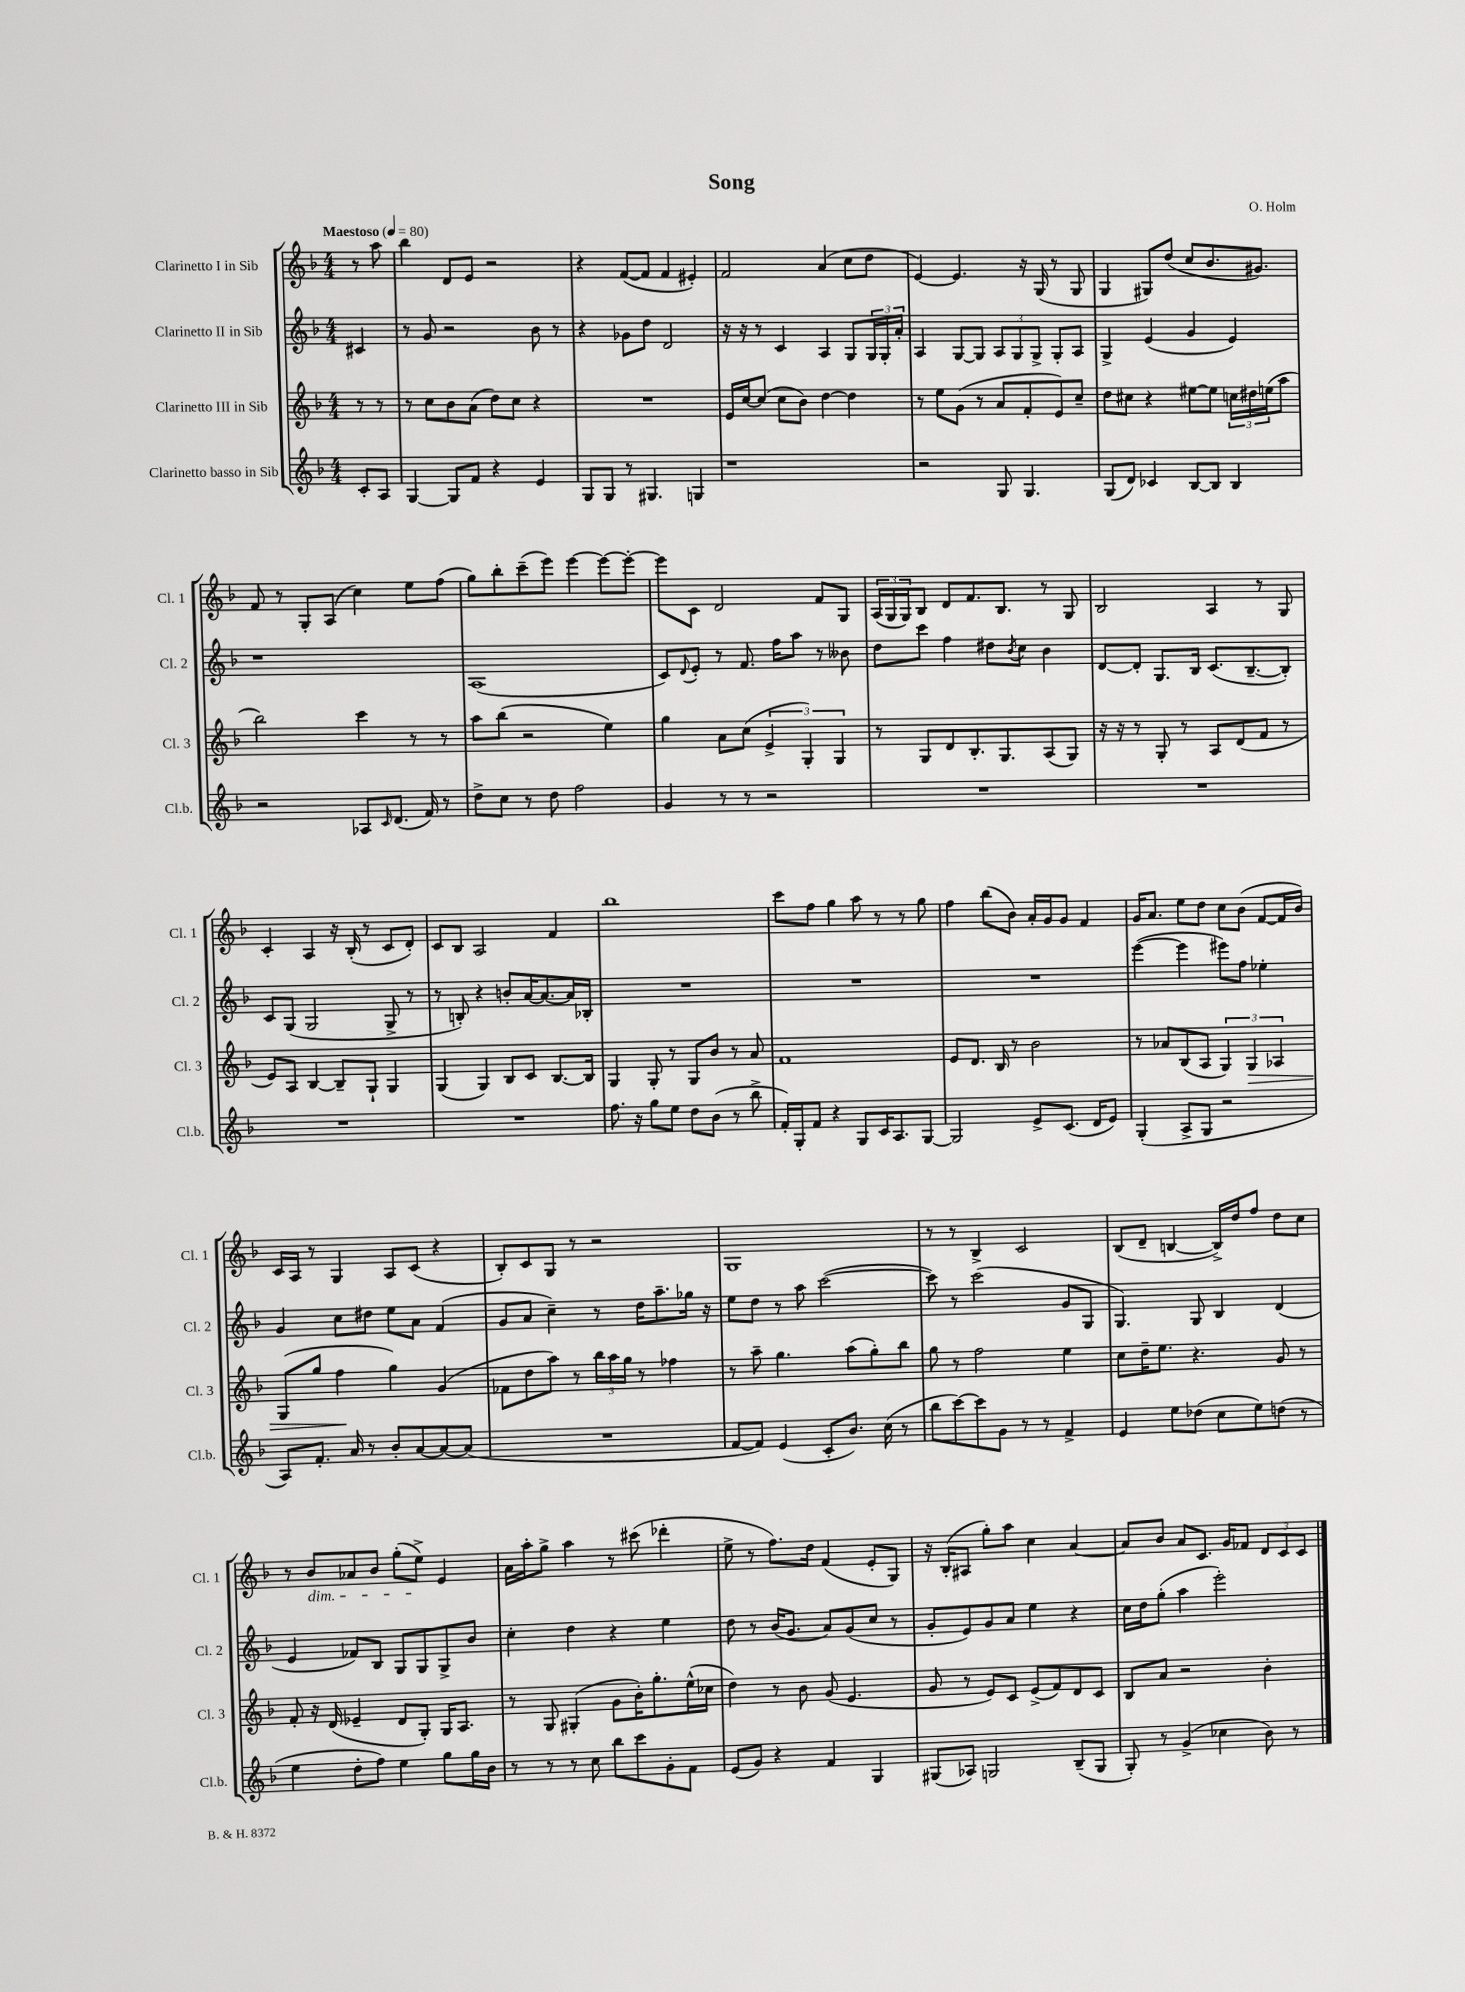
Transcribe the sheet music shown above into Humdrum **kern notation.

**kern	**kern	**dynam	**kern	**kern
*part4	*part3	*part3	*part2	*part1
*staff4	*staff3	*staff3	*staff2	*staff1
*I"Clarinetto basso in Sib	*I"Clarinetto III in Sib	*	*I"Clarinetto II in Sib	*I"Clarinetto I in Sib
*I'Cl.b.	*I'Cl. 3	*	*I'Cl. 2	*I'Cl. 1
*clefG2	*clefG2	*	*clefG2	*clefG2
*k[b-]	*k[b-]	*	*k[b-]	*k[b-]
*M4/4	*M4/4	*	*M4/4	*M4/4
*MM80	*MM80	*	*MM80	*MM80
=	=	=	=	=
!	!	!	!	!LO:TX:a:B:t=Maestoso
8c'/L	8r	.	4c#X/	8r
8A/J	8r	.	.	8aa\
=1	=1	=1	=1	=1
[4G/	8r	.	8r	4bb-\
.	8cc\L	.	8g/	.
8G/L]	8b-\	.	2r	8d/L
8f/J	(8a\J	.	.	8e/J
4r	8dd\L)	.	.	2r
.	8cc\J	.	.	.
4e/	4r	.	8b-\	.
.	.	.	8r	.
=2	=2	=2	=2	=2
8G/L	1r	.	4r	4r
8G/J	.	.	.	.
8r	.	.	8g-X\L	([8f/L
4.G#X/	.	.	8dd\J	8f/J]
.	.	.	2d/	4f/
4Gn/	.	.	.	4e#X'/)
=3	=3	=3	=3	=3
1r	16e/LL	.	16r	2f/
.	[16cc/J	.	16r	.
.	(8cc/J]	.	8r	.
.	8cc\L	.	4c/	.
.	8b-\J)	.	.	.
.	[4dd\	.	4A/	(4a/
.	4dd\]	.	8G/L	8cc\L
.	.	.	24G/L	8dd\J
.	.	.	24G'/	.
.	.	.	24a'/JJ	.
=4	=4	=4	=4	=4
2r	8r	.	4A/	[4e/)
.	8ee\L	.	.	.
.	(8g\J	.	[8G/L	4.e/]
.	8r	.	8G/J]	.
8G/	8a/L	.	12A/L	.
.	.	.	12G/	.
4.G/	8f'/	.	.	16r
.	.	.	12G^/J	.
.	.	.	.	(16G/
.	8e/)	.	8G'/L	8r
.	8cc~/J	.	8A/J	8G/
=5	=5	=5	=5	=5
(8G/L	8dd\L	.	4G^/	4G/
8d/J)	8cc#X\J	.	.	.
4c-X/	4r	.	(4e/	8G#X/L)
.	.	.	.	(8dd/J
[8B-/L	[8ee#X\L	.	4g/	8cc/L
8B-/J]	8ee#\J]	.	.	8.b-/
4B-/	24ccn\LL	.	4e/)	.
.	24dd#X\	.	.	.
.	.	.	.	8.g#X/J)
.	(24een\J	.	.	.
.	8aa\J	.	.	.
!!LO:LB:g=z
=6	=6	=6	=6	=6
2r	2bb-\)	.	1r	8f/
.	.	.	.	8r
.	.	.	.	8G'/L
.	.	.	.	(8A/J
8A-X/L	4ccc\	.	.	4cc\)
16qqc/	.	.	.	.
(8.d/J	.	.	.	.
.	8r	.	.	8ee\L
16f/)	.	.	.	.
8r	8r	.	.	(8ff\J
=7	=7	=7	=7	=7
8dd^\L	8aa\L	.	(1A	8gg\L)
8cc\J	(8bb-\J	.	.	8bb-'\
8r	2r	.	.	(8ccc~\
8dd\	.	.	.	8eee\J)
2ff\	.	.	.	[4eee\
.	4ee\)	.	.	8eee\L_
.	.	.	.	8eee'\J_
=8	=8	=8	=8	=8
4g/	4gg\	.	8c/L)	8eee\L]
.	.	.	8qqd/	.
.	.	.	8e'/J	8c\J
8r	8a\L	.	8r	2d/
8r	(8cc\J	.	8.f/	.
2r	6e^/	.	.	.
.	.	.	16ff\KL	.
.	.	.	8aa\J	.
.	6G'/)	.	.	.
.	.	.	8r	8f/L
.	6G/	.	.	.
.	.	.	8b--X\	8G/J
=9	=9	=9	=9	=9
1r	8r	.	8dd\L	(24A/LL
.	.	.	.	24G/
.	.	.	.	24G/J)
.	8G/L	.	8ccc\J	8B-/J
.	8d/	.	4ff\	8d/L
.	8.B-'/	.	.	8.f/
.	.	.	8dd#X\L	.
.	8.G/	.	.	8.B-/J
.	.	.	8qb-/	.
.	.	.	8cc\J	.
.	(8A/	.	4b-\	8r
.	8G/J)	.	.	8G/
=10	=10	=10	=10	=10
1r	16r	.	[8d/L	2B-/
.	16r	.	.	.
.	8r	.	8d'/J]	.
.	8G'/	.	8.G/L	.
.	8r	.	.	.
.	.	.	16B-/Jk	.
.	8A/L	.	(8.c/L	4A/
.	(8d/	.	.	.
.	.	.	[8.B-~/	.
.	8f/J	.	.	8r
.	8r	.	8B-'/J])	8G/
!!LO:LB:g=z
=11	=11	=11	=11	=11
1r	8e/L)	.	8c/L	4c'/
.	8A/J	.	(8G/J	.
.	[4B-/	.	2G/	4A/
.	8B-~/L]	.	.	16r
.	.	.	.	(16B-'/
.	8G`/J	.	.	8r
.	4G/	.	8G^/	8c/L
.	.	.	8r	8d'/J)
=12	=12	=12	=12	=12
1r	(4G/	.	8r	8c/L
.	.	.	8Bn'/)	8B-/J
.	4G/)	.	4r	2A/
.	8B-/L	.	8bn'/L	.
.	8c/J	.	[16a/K	.
.	.	.	8.a/_	.
.	[8.B-/L	.	.	4f/
.	.	.	16a/L]	.
.	16B-/Jk]	.	16B-X'/JJ	.
=13	=13	=13	=13	=13
8.ff\	4G/	.	1r	1bb-
16r	.	.	.	.
8gg\L	8G'/	.	.	.
8ee\J	8r	.	.	.
8dd\L	8G/L	.	.	.
(8b-\J	8b-/J	.	.	.
8r	8r	.	.	.
8bb-^\	8a/	.	.	.
=14	=14	=14	=14	=14
16f'/LL)	1f	.	1r	8ccc\L
16G'/J	.	.	.	.
8f/J	.	.	.	8ff\J
4r	.	.	.	4gg\
8G/L	.	.	.	8aa\
16c/K	.	.	.	8r
8.A/	.	.	.	.
.	.	.	.	8r
[8G/J	.	.	.	8gg\
=15	=15	=15	=15	=15
2G/]	8e/L	.	1r	4ff\
.	8.d/J	.	.	.
.	.	.	.	(8bb-\L
.	16B-/	.	.	.
.	8r	.	.	8b-\J)
8e^/L	2b-\	.	.	16a'/LL
.	.	.	.	16g/J
(8.c/J	.	.	.	8g/J
.	.	.	.	4f/
16d/KL	.	.	.	.
8e/J)	.	.	.	.
=16	=16	=16	=16	=16
(4G'/	8r	.	([4eee\	16g/KL
.	.	.	.	8.a/J
.	8a-X/L	.	.	.
8A^/L	(8B-/	.	4eee\]	8ee\L
8G/J	8A/J	.	.	8dd\J
2r	6G/)	.	8eee#X\L)	8cc\L
.	.	.	8ff\J	(8b-\J
!	!	!LO:HP:b	!	!
.	6G/	>	.	.
.	.	.	4ee-X'\	[8f/L
.	6A-X/	.	.	.
.	.	.	.	16f/L]
.	.	.	.	16b-/JJ)
!!LO:LB:g=z
=17	=17	=17	=17	=17
8A/L)	(8G/L	.	4g/	16c/LL
.	.	.	.	16A/JJ
8.f'/J	8gg/J	.	.	8r
.	4ff\	.	8cc\L	4G/
16a/	.	.	.	.
8r	.	.	8dd#X\J	.
8b-'/L	4gg\)	]	8ee\L	8A/L
[8a/	.	.	8a\J	(8c/J
8a/_	(4g/	.	(4f/	4r
(8a/J]	.	.	.	.
=18	=18	=18	=18	=18
1r	8f-X\L	.	8g/L	8B-'/L)
.	8dd\	.	8a/J	8c/
.	8aa\J)	.	4cc~\)	8G/J
.	8r	.	.	8r
.	24bb-\LL	.	8r	2r
.	24aa\	.	.	.
.	24gg\JJ	.	.	.
.	8r	.	16dd\KL	.
.	.	.	8.aa~\	.
.	4ff-X\	.	.	.
.	.	.	16gg-X\Jk	.
.	.	.	16r	.
=19	=19	=19	=19	=19
[8f/L	8r	.	8ee\L	1G
8f/J])	8aa~\	.	8dd\J	.
(4e/	4.gg\	.	8r	.
.	.	.	8aa\	.
8c'/L	.	.	([2ccc\	.
8.b-/J)	(8aa\L	.	.	.
.	8gg'\)	.	.	.
(16cc\	.	.	.	.
8r	8bb-\J	.	.	.
=20	=20	=20	=20	=20
8bb-\L	8gg\	.	8ccc\])	8r
[8ccc\)	8r	.	8r	8r
8ccc\]	2ff\	.	(2ccc\	4B-^/
8g\J	.	.	.	.
8r	.	.	.	2c/
8r	.	.	.	.
4f^/	4ee\	.	8g/L	.
.	.	.	8G/J	.
=21	=21	=21	=21	=21
4e/	8cc\L	.	4.G/)	(8B-/L
.	16dd~\K	.	.	8d~/J
.	8.ee\J	.	.	.
8ee\L	.	.	.	[4Bn/
(8dd-X\J	4.r	.	8G/	.
8cc\L	.	.	4B-/	16B^/LL])
.	.	.	.	16dd/J
8ee\)	.	.	.	8ff/J
(8ddn\J	8g/	.	(4d/	8dd\L
8r	8r	.	.	8cc\J
!!LO:LB:g=z
=22	=22	=22	=22	=22
4ee\	8f'/	.	4e/	8r
!	!	!	!	!LO:TX:b:i:t=dim.
.	16r	.	.	8b-/L
.	(16d/	.	.	.
8dd'\L	4e-X~/	.	8f-X/L)	8a-X/
8ff\J)	.	.	8B-/J	8b-/J
4ee\	8d/L	.	8G/L	(8gg'\L
.	8G'/J)	.	8G/	8ee^\J)
8gg\L	16G/KL	.	8G^/	4e/
.	8.A/J	.	.	.
16gg\L	.	.	8b-/J	.
16b-\JJ	.	.	.	.
=23	=23	=23	=23	=23
8r	8r	.	4cc'\	16a\LL
.	.	.	.	16aa'\J
8r	8G/	.	.	8gg^\J
8r	(4G#X'/	.	4dd\	4aa\
8cc\	.	.	.	.
8bb-\L	8g\L	.	4r	8r
8ccc\	16b-'\K)	.	.	(8ccc#X\
.	8.gg'\	.	.	.
8g'\	.	.	4ee\	4ddd-X'\
8f\J	(16ee^^\L	.	.	.
.	16cc-X\JJ	.	.	.
=24	=24	=24	=24	=24
(8e/L	4dd\)	.	8dd\	8ee^\
8g/J)	.	.	8r	8r
4r	8r	.	(16b-/KL	8.ff\L)
.	.	.	8.g/J	.
.	8b-\	.	.	.
.	.	.	.	16dd\Jk
4f/	(8g/	.	8a/L)	(4f/
.	4.e/	.	(8g/	.
4G/	.	.	8cc/J	8e'/L
.	.	.	8r	8G/J)
=25	=25	=25	=25	=25
(8G#X/L	8g/	.	8g'/L	16r
.	.	.	.	(16B-'/KL
8A-X/J)	8r	.	8e/)	8A#X/J
2Gn/	8e/L)	.	8g/	8gg'\L)
.	8c/J	.	8a/J	8aa\J
.	(8e^/L	.	4ee\	4cc\
.	8f/)	.	.	.
(8B-~/L	8d/	.	4r	[4a/
8G/J	8c/J	.	.	.
=26	=26	=26	=26	=26
8G'/)	8B-/L	.	16cc\LL	8a/L]
.	.	.	16dd\J	.
8r	8a/J	.	(8gg'\J	8b-/J
(4g^/	2r	.	4aa\	8a/L
.	.	.	.	8.c/J
4cc-X\	.	.	2eee'\)	.
.	.	.	.	16g/KL
.	.	.	.	8f-X/J
8b-\)	4b-'\	.	.	12d/L
.	.	.	.	12c/
8r	.	.	.	.
.	.	.	.	12c/J
==	==	==	==	==
*-	*-	*-	*-	*-
